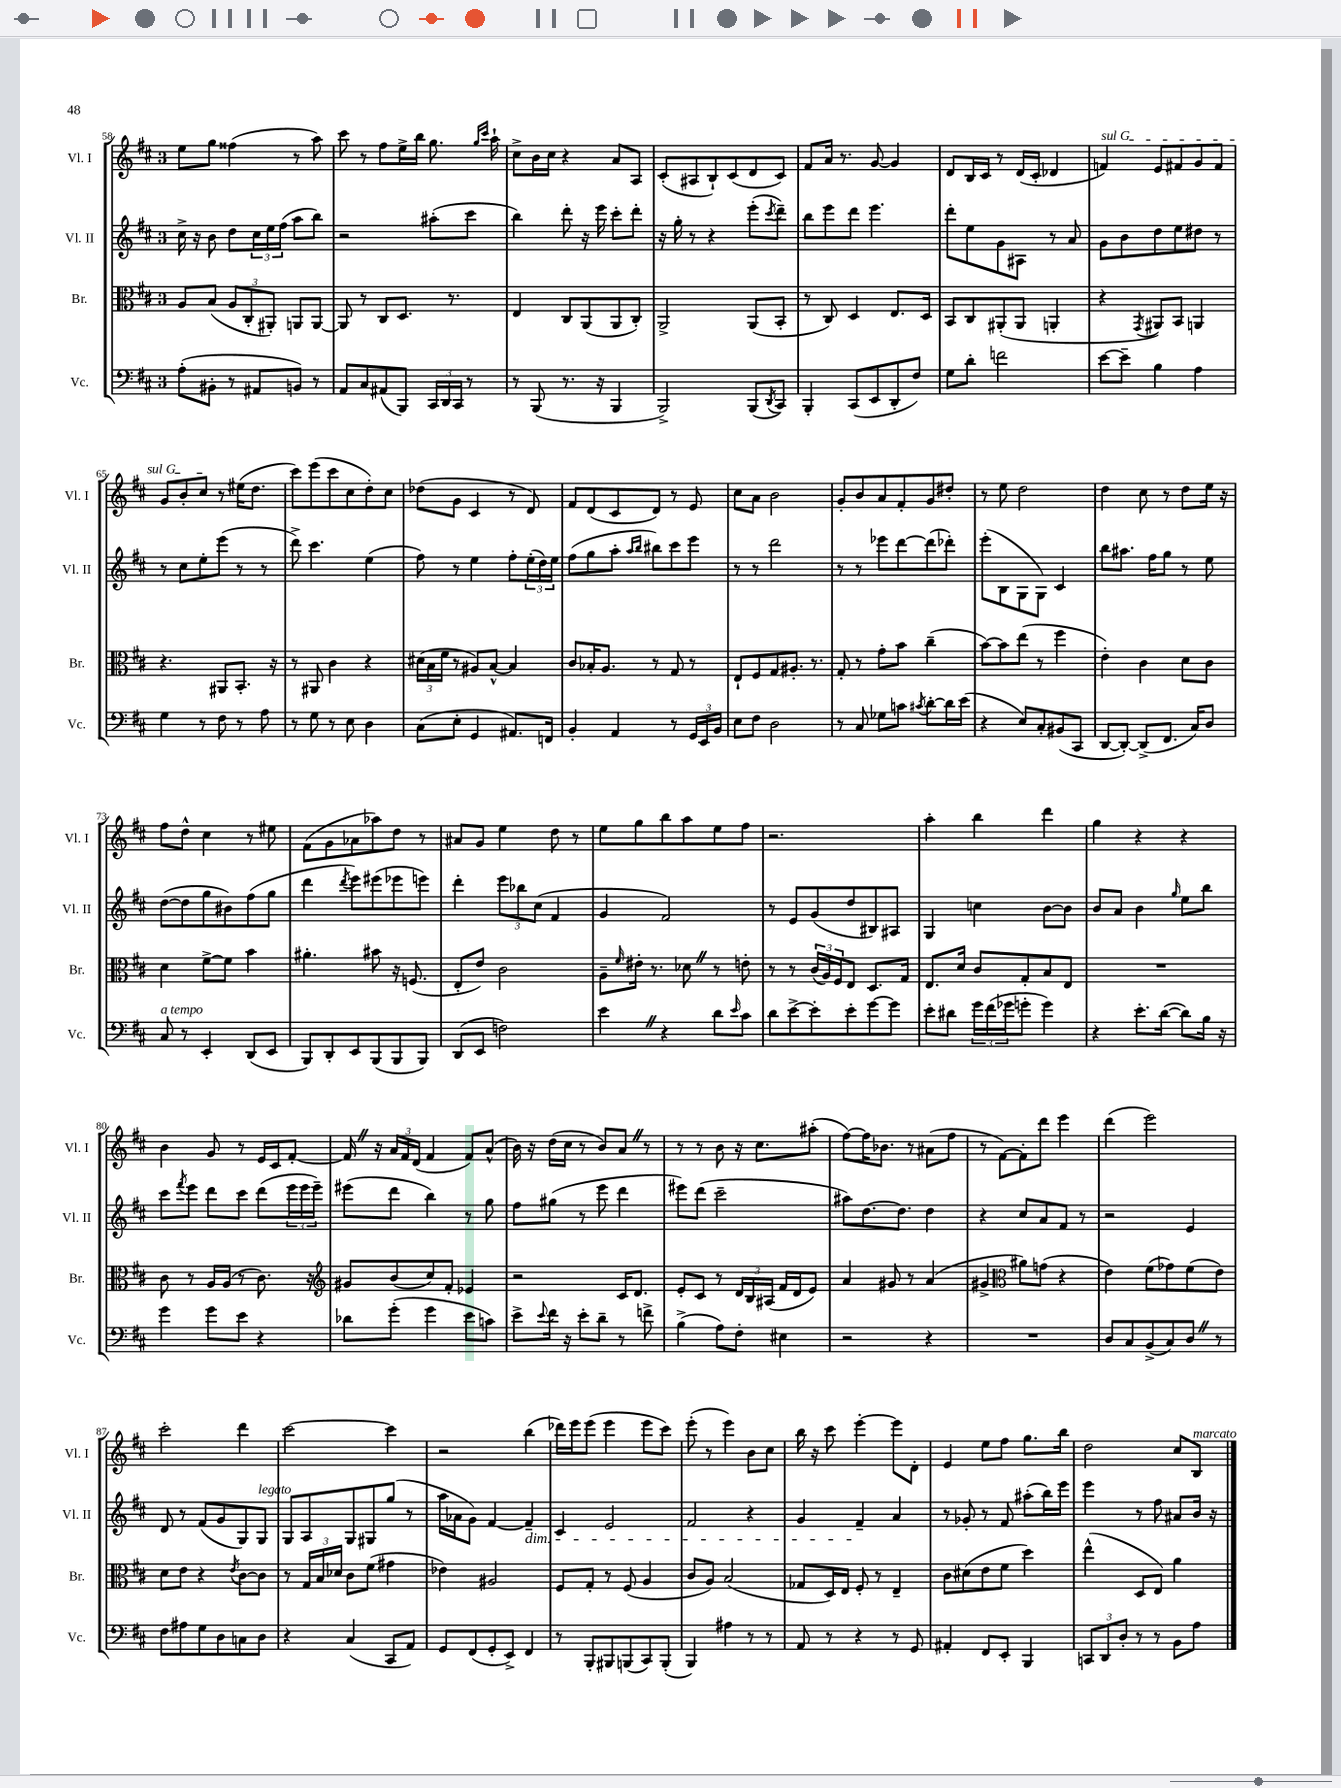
<<
\new StaffGroup <<
\new Staff = "s0" \with { instrumentName = "Vl. I" shortInstrumentName = "Vl. I" } {
    \clef treble \key d \major \once \override Staff.TimeSignature.style = #'single-digit \time 3/4
    e''8 g''8 fisis''4( r8 a''8) |
    cis'''8 r8 fis''8 e''16-> b''16 g''8. \grace { g''16 cis'''16 } a''16-! |
    cis''8-> b'16 cis''16 r4 a'8 a8 |
    cis'8-.( ais8 b8-!) cis'8( d'8 cis'8) |
    fis'8 a'16 r8. g'8~ g'4 |
    d'8 b16 cis'16 r8 d'16( cis'16-. des'4 |
    \once \override TextSpanner.bound-details.left.text = \markup { \italic "sul G" } f'4\startTextSpan) e'8 fis'8 g'8 fis'8 |
    g'8 b'8-. cis''8\stopTextSpan r8 eis''16( d''8. |
    cis'''8) e'''8( cis'''8 cis''8 d''8-.) cis''8 |
    des''8( g'8 cis'4 r8 d'8) |
    fis'8 d'8( cis'8 d'8) r8 e'8 |
    cis''8 a'8 b'2 |
    g'8-. b'8 a'8 fis'8-. g'8 dis''8-. |
    r8 e''8 d''2 |
    d''4 cis''8 r8 d''8 e''16 r16 |
    fis''8 d''8-^ cis''4 r8 eis''8 |
    fis'8( g'8 aes'8 aes''8) d''8 r8 |
    ais'8 g'8 e''4 d''8 r8 |
    e''8 g''8 b''8 a''8 e''8 fis''8 |
    r2. |
    a''4-. b''4 d'''4 |
    g''4 r4 r4 |
    b'4 g'8 r8 e'16 cis'16 fis'8~-. |
    fis'16 \once \override BreathingSign.text = \markup { \musicglyph "scripts.caesura.straight" } \breathe r16 \tuplet 3/2 { a'16 fis'16 d'16( } fis'4 fis'8) a'8-^( |
    b'16) r16 d''16( cis''16 r8 b'8) a'8 \once \override BreathingSign.text = \markup { \musicglyph "scripts.caesura.straight" } \breathe r8 |
    r8 r8 b'8 r16 cis''8. ais''8-.( |
    fis''8~) fis''16 bes'8. r8 ais'8( fis''8 |
    r8 fis'8~) fis'8-. d'''8 e'''4 |
    d'''4( e'''2) |
    cis'''2-. d'''4 |
    cis'''2~ cis'''4 |
    r2 b''4( |
    des'''16) e'''16 e'''8( e'''4 e'''8 cis'''8) |
    e'''8-.( r8 e'''4) b'8 cis''8 |
    b''16 r16 cis'''8 e'''4~-. e'''8 d'8-. |
    e'4 e''8 fis''8 g''8. b''16 |
    d''2 cis''8 b8^\markup { \italic "marcato" } \bar "|." |
}
\new Staff = "s1" \with { instrumentName = "Vl. II" shortInstrumentName = "Vl. II" } {
    \clef treble \key d \major \once \override Staff.TimeSignature.style = #'single-digit \time 3/4
    cis''16-> r16 b'8 d''8 \tuplet 3/2 { cis''16 e''16 fis''16( } a''8 b''8) |
    r2 ais''8-.( cis'''8 |
    b''4) d'''8-. r16 e'''16 cis'''8-. d'''8-. |
    r16 g''16-. r8 r4 e'''8-.( \acciaccatura { cis'''8 } d'''8--) |
    b''8 e'''8 d'''8 e'''4. |
    d'''8-. e''8 g'8 ais8 r8 a'8 |
    g'8 b'8 d''8 e''8 dis''8 r8 |
    r8 cis''8 e''8-. e'''8( r8 r8 |
    d'''8->) cis'''4. e''4( |
    fis''8) r8 e''4 fis''8-. \tuplet 3/2 { e''16-.( d''16) e''16 } |
    fis''8( g''8 a''8-. \grace { a''16 b''16 } bis''8) cis'''8 e'''8 |
    r8 r8 d'''2 |
    r8 r8 ees'''8 d'''8~ d'''8( des'''8-.) |
    e'''8-.( b8 g8 g8) cis'4 |
    b''8 ais''8. fis''16 g''8 r8 e''8 |
    d''8~( d''8 g''8 bis'8) fis''8( g''8 |
    d'''4 \acciaccatura { d'''8 } e'''8) eis'''8( ees'''8 e'''8) |
    d'''4-. \tuplet 3/2 { e'''8 bes''8 cis''8( } fis'4 |
    g'4 fis'2) |
    r8 e'8 g'8( d''8 bis8) ais8 |
    g4 c''4 b'8~ b'8 |
    b'8 a'8 b'4 \grace { g''16 } e''8 b''8 |
    cis'''8 \acciaccatura { fis'''8 } e'''8 d'''8 cis'''8 d'''8( \tuplet 3/2 { e'''16 e'''16 e'''16--) } |
    eis'''8( d'''8 b''4) r8 g''8 |
    fis''8 gis''8( r8 e'''8 d'''4 |
    eis'''8) d'''8( cis'''2-- |
    ais''8) d''8.~ d''8. d''4 |
    r4 cis''8 a'8 fis'8 r8 |
    r2 e'4 |
    d'8 r8 fis'8( g'8 g8) g8^\markup { \italic "legato" } |
    g8 a8 g8 gis8 g''8( r8 |
    a''16 aes'16 g'8) fis'4~ fis'4--\dim |
    cis'4 e'2 |
    fis'2 r4 |
    g'4 fis'4--\! a'4 |
    r8 ges'8-. r8 fis'8 ais''8-.( b''16) e'''16 |
    e'''4 r8 fis''8 ais'8 b'16 r16 \bar "|." |
}
\new Staff = "s2" \with { instrumentName = "Br." shortInstrumentName = "Br." } {
    \clef alto \key d \major \once \override Staff.TimeSignature.style = #'single-digit \time 3/4
    a8 b8( \tuplet 3/2 { a8 cis8-. ais,8-.) } a,8 a,8~ |
    a,8 r8 cis8 d8. r8. |
    e4 cis8 a,8( a,8 cis8-.) |
    a,2-> a,8( b,8-. |
    r8 cis8) d4 e8. d16 |
    b,8 cis8 ais,8-.( ais,8 a,4-. |
    r4 \acciaccatura { g,8 } ais,8) b,8 a,4 |
    r4. ais,8 b,8.-. r16 |
    r8 ais,8 cis'4 r4 |
    \tuplet 3/2 { dis'16( b16 fis'16 } r8 ais8) b8~-^ b4 |
    cis'8 bes16-. a8. r8 g8 r8 |
    e8-! fis8 g8 ais8.-. r8. |
    g8-. r8 g'8-. b'8 cis''4--( |
    b'8~) b'8 e''8( r8 fis''4 |
    e'4-.) cis'4 d'8 cis'8 |
    d'4 fis'8~-> fis'8 b'4 |
    ais'4.-. bis'8 r16 f8.( |
    e8-. e'8) cis'2 |
    a8-- \grace { fis'16 } eis'16-. r8. des'8 \once \override BreathingSign.text = \markup { \musicglyph "scripts.caesura.straight" } \breathe r8 e'8-. |
    r8 r8 \tuplet 3/2 { cis'16( a16) fis16 } e8 d8. g16 |
    e8. d'16 cis'8 g8-. b8 e8 |
    R2. |
    cis'8 r8 a16 a16( r8 cis'8.) r16 |
    \clef treble gis'8 b'8( cis''8) fis'8-. ees'4 |
    r2 cis'16 d'8. |
    e'8-. cis'8 r8 \tuplet 3/2 { d'16 b16 ais16( } fis'16 d'16 e'8) |
    a'4 gis'8 r8 a'4( |
    gis'4-> \clef alto ais'8) g'8( r4 |
    e'4) fis'8( ges'8) fis'8( e'8) |
    d'8 e'8 r4 \acciaccatura { e'8 } cis'8~ cis'8 |
    r8 \tuplet 3/2 { g16 b16 des'16 } cis'8 fis'8( gis'4 |
    ees'4) ais2 |
    fis8 g8-. r8 fis8( a4 |
    cis'8 a8) b2( |
    ges8 d16) e16 fis8-. r8 e4-- |
    cis'8 dis'8( e'8 fis'8 d''4) |
    e''4-^( d8 e8) a'4 \bar "|." |
}
\new Staff = "s3" \with { instrumentName = "Vc." shortInstrumentName = "Vc." } {
    \clef bass \key d \major \once \override Staff.TimeSignature.style = #'single-digit \time 3/4
    a8-.( bis,8-. r8 ais,8 b,8) r8 |
    a,8 cis8 ais,8( b,,8) \tuplet 3/2 { cis,16 d,16 cis,16 } r8 |
    r8 b,,8( r8. r16 b,,4 |
    b,,2->) b,,8( \acciaccatura { d,8 } cis,8) |
    b,,4-. cis,8( e,8 d,8-. fis8) |
    g8 d'8-. f'2 |
    e'8~ e'8-- b4 a4 |
    g4 r8 fis8 r8 a8 |
    r8 g8 r8 e8 d4 |
    cis8( e8-. g,4 ais,8.) f,16 |
    b,4-. a,4 r8 \tuplet 3/2 { g,16 e,16 b,16 } |
    e8 fis8 d2 |
    r8 cis8 ges8 c'8 \acciaccatura { cis'8 } d'8~-. d'16 e'16( |
    r4 e8) cis8-. bis,8( cis,8 |
    d,8~ d,8~-.) d,8->( fis,8. cis16) d8 |
    cis8^\markup { \italic "a tempo" } r8 e,4-. d,8( e,8 |
    b,,8) d,8-. e,8 b,,8( b,,8 b,,8) |
    d,8( e,8 f2) |
    e'4 \once \override BreathingSign.text = \markup { \musicglyph "scripts.caesura.straight" } \breathe r4 d'8 \grace { e'16 } cis'8 |
    d'8 e'8~-> e'8-. e'8-. g'8~ g'8 |
    e'8-. dis'8 \tuplet 3/2 { g'16 fis'16( ges'16 } g'8-. g'4) |
    r4 e'8.-. d'16~( d'8) b16 r16 |
    g'4 g'8 e'8 r4 |
    des'8 g'8-.( g'4 e'8 c'8) |
    e'8-> \appoggiatura { e'8 } fis'16 r16 e'8-. d'8-- r8 f'8-> |
    b4->( a8) fis8-. eis4 |
    r2 r4 |
    R2. |
    d8 cis8 b,8->( cis8) d8 \once \override BreathingSign.text = \markup { \musicglyph "scripts.caesura.straight" } \breathe r8 |
    fis8 ais8 g8 d8 c8 d8 |
    r4 cis4( cis,8 a,8) |
    g,8 fis,8( g,8-. e,8->) fis,4 |
    r8 b,,8-. bis,,8 b,,8( cis,8) b,,8-.( |
    b,,4) ais4 r8 r8 |
    a,8 r8 r4 r8 g,8 |
    ais,4-. fis,8 e,8-. b,,4 |
    \tuplet 3/2 { c,8 d,8 d8-. } r8 r8 b,8 a8 \bar "|." |
}
>>
>>
\layout { \context { \Score currentBarNumber = #58 } }
